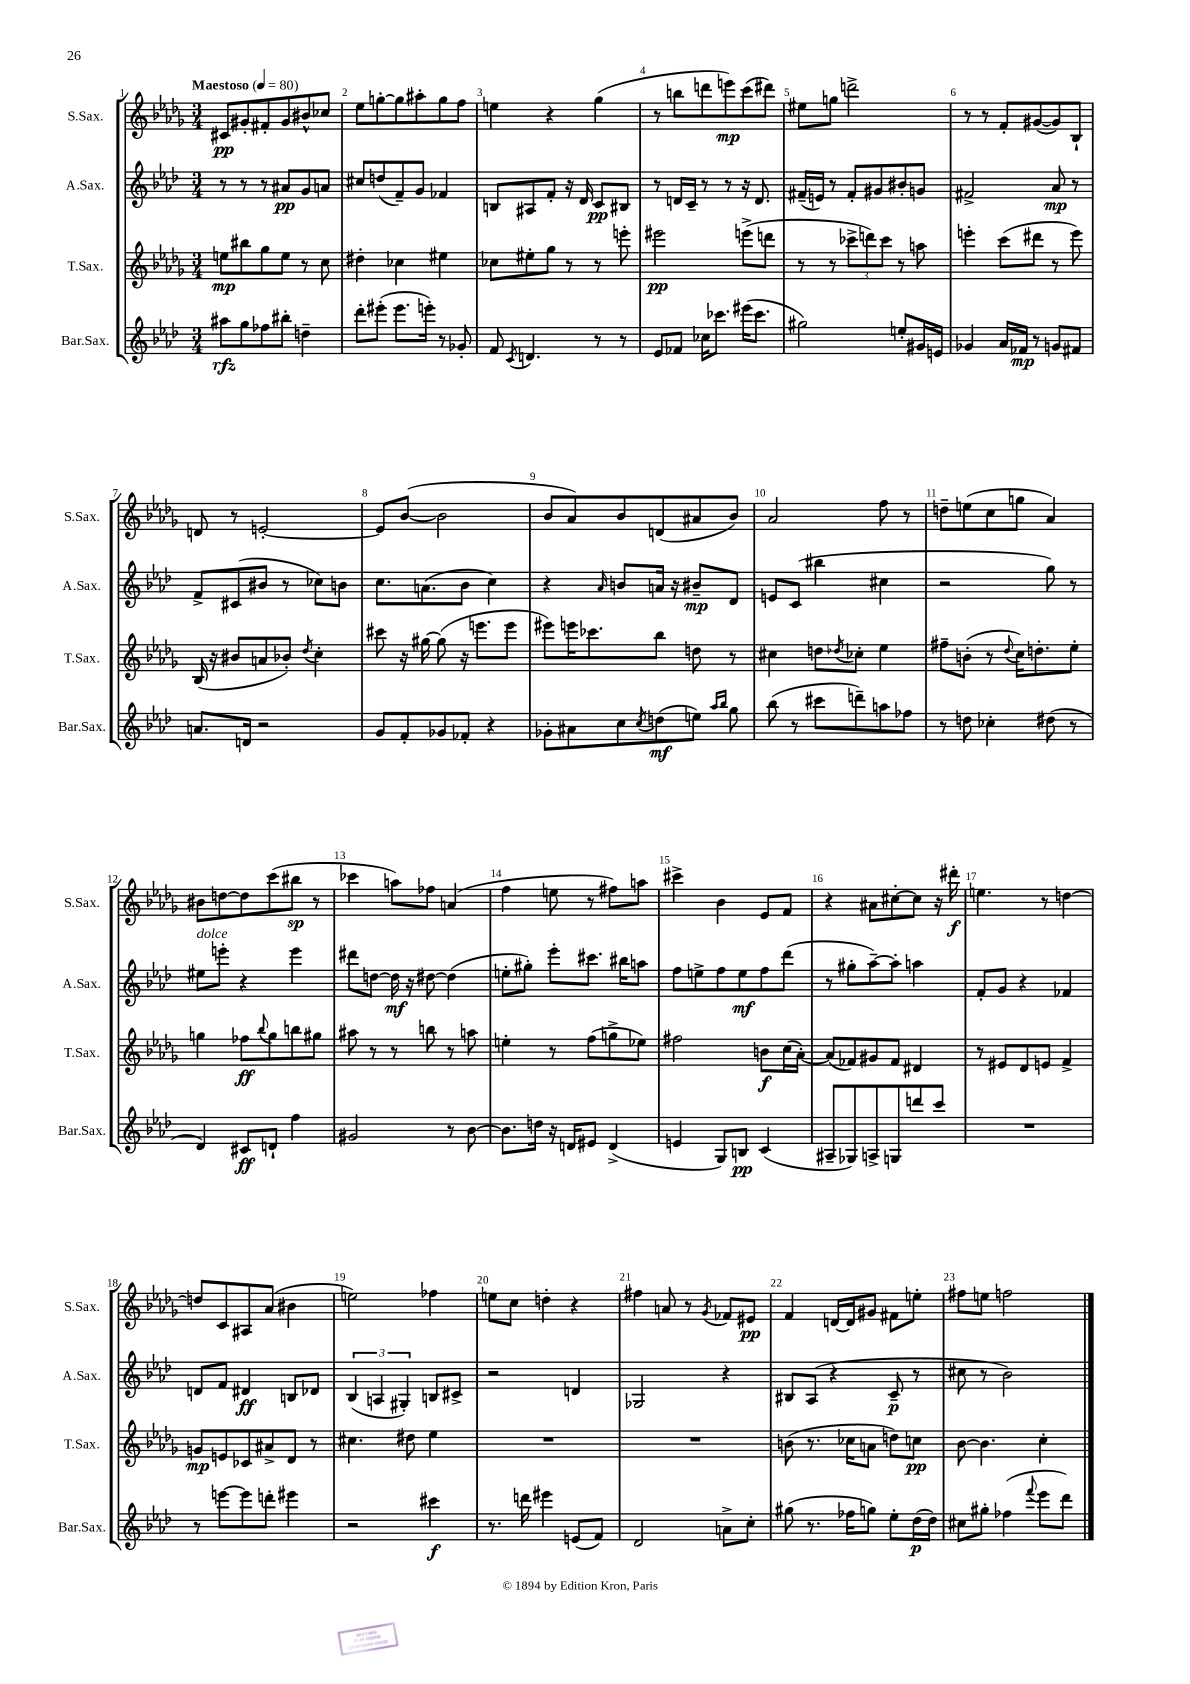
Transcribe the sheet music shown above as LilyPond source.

<<
\new StaffGroup <<
\new Staff = "s0" \with { instrumentName = "S.Sax." shortInstrumentName = "S.Sax." } {
    \clef treble \key des \major \numericTimeSignature \time 3/4 \tempo "Maestoso" 4 = 80
    cis'8\pp gis'8-. fis'8-. gis'8 bis'8-^ ces''8 |
    ees''8 g''8~-. g''8 ais''8-. g''8 f''8 |
    e''4 r4 ges''4( |
    r8 b''8 d'''8 e'''8\mp) c'''8( dis'''8) |
    eis''8 g''8 d'''2-> |
    r8 r8 f'8-. gis'8~( gis'8) bes8-! |
    d'8 r8 e'2~-. |
    e'8 bes'8~( bes'2 |
    bes'8 aes'8) bes'8 d'8( ais'8 bes'8) |
    aes'2 f''8 r8 |
    d''8-- e''8( c''8 g''8 aes'4) |
    bis'8 d''8~ d''8 c'''8( bis''8\sp r8 |
    ces'''4 a''8) fes''8 a'4( |
    f''4 e''8 r8 fis''8) a''8 |
    cis'''4-> bes'4 ees'8 f'8 |
    r4 ais'8 cis''8~-. cis''8 r16 dis'''16-.\f |
    e''4. r8 d''4~ |
    d''8 c'8 ais8 aes'8( bis'4 |
    e''2) fes''4 |
    e''8 c''8 d''4-. r4 |
    fis''4 a'8 r8 \acciaccatura { ges'8 } fes'8 eis'8\pp |
    f'4 d'16~ d'16 gis'8 fis'8 e''8-. |
    fis''8 e''8 f''2 \bar "|." |
}
\new Staff = "s1" \with { instrumentName = "A.Sax." shortInstrumentName = "A.Sax." } {
    \clef treble \key aes \major \numericTimeSignature \time 3/4
    r8 r8 r8 ais'8\pp g'8 a'8 |
    cis''8 d''8( f'8--) g'8 fes'4 |
    b8 ais8 f'8-. r16 des'16 c'8\pp bis8 |
    r8 d'16 c'16-- r8 r8 r16 d'8. |
    fis'16--( e'16) r8 fis'8-. gis'8 bis'8-. g'8 |
    fis'2-> aes'8\mp r8 |
    f'8-> cis'8( bis'8 r8 ces''8) b'8 |
    c''8. a'8.( bes'8 c''4) |
    r4 \grace { aes'16 } b'8 a'16 r16 bis'8--\mp des'8 |
    e'8 c'8( bis''4 cis''4 |
    r2 g''8) r8 |
    eis''8^\markup { \italic "dolce" } e'''8-. r4 e'''4 |
    dis'''8 d''8~ d''16\mf r16 dis''8~ dis''4( |
    e''8-. gis''8-.) ees'''8-. cis'''8. bis''16 a''8 |
    f''8 e''8-> f''8 e''8\mf f''8 des'''8( |
    r8 gis''8-. aes''8~--) aes''8-. a''4 |
    f'8-. g'8 r4 fes'4 |
    d'8 f'8 dis'4\ff b8 des'8 |
    \tuplet 3/2 { bes4( a4 gis4-.) } b8 cis'8-> |
    r2 d'4 |
    ges2 r4 |
    bis8 aes8( r4 c'8--\p r8 |
    cis''8 r8 bes'2) \bar "|." |
}
\new Staff = "s2" \with { instrumentName = "T.Sax." shortInstrumentName = "T.Sax." } {
    \clef treble \key des \major \numericTimeSignature \time 3/4
    e''8\mp bis''8 ges''8 e''8 r8 c''8 |
    dis''4-. ces''4 eis''4 |
    ces''8 eis''8-. ges''8 r8 r8 e'''8-. |
    eis'''2\pp e'''8->( d'''8 |
    r8 r8 \tuplet 3/2 { ces'''8-> d'''8) ces'''8 } r8 a''8 |
    e'''4-. c'''8( dis'''8 r8 e'''8) |
    bes16( r16 bis'8 a'8 bes'8-.) \acciaccatura { des''8 } c''4-. |
    cis'''8 r16 gis''16~ gis''8( r16 e'''8. e'''8 |
    eis'''8) e'''16 ces'''8. bes''8 d''8 r8 |
    cis''4 d''8 \acciaccatura { des''8 } ces''8-. ees''4 |
    fis''8-- b'8-.( r8 \appoggiatura { des''8 } c''16) d''8.-. ees''8-. |
    g''4 fes''8\ff \appoggiatura { bes''8 } g''8 b''8 gis''8 |
    ais''8 r8 r8 b''8 r8 a''8 |
    e''4-. r8 f''8( g''8-> ees''8) |
    fis''2 b'8\f c''16( aes'16~-.) |
    aes'8( fes'8) gis'8 fes'8 dis'4 |
    r8 eis'8 des'8 e'8 f'4-> |
    g'8\mp e'8 ces'8 ais'8-> des'8 r8 |
    cis''4. dis''8 ees''4 |
    R2. |
    R2. |
    b'8( r8. ces''16 a'8 d''8) c''8\pp |
    bes'8~ bes'4. c''4-. \bar "|." |
}
\new Staff = "s3" \with { instrumentName = "Bar.Sax." shortInstrumentName = "Bar.Sax." } {
    \clef treble \key aes \major \numericTimeSignature \time 3/4
    ais''8\rfz g''8 fes''8 bis''8-. d''4-- |
    des'''8-. eis'''8-.( eis'''8. e'''16-.) r8 ges'8-. |
    f'8 \acciaccatura { c'8 } d'4. r8 r8 |
    ees'8 fes'8 ces''16 ces'''8. eis'''16( ces'''8. |
    gis''2) e''8-. gis'16 e'16 |
    ges'4 aes'16 fes'16\mp r8 g'8 fis'8 |
    a'8. d'16 r2 |
    g'8 f'8-. ges'8 fes'8-. r4 |
    ges'8-. ais'8 c''8 \acciaccatura { c''8 } d''8\mf( e''8) \grace { aes''16 bes''16 } g''8 |
    bes''8( r8 cis'''8 d'''8--) a''8 fes''8 |
    r8 d''8 ces''4-. dis''8( r8 |
    des'4) cis'8\ff d'8-! f''4 |
    gis'2 r8 bes'8~ |
    bes'8. d''16 r16 d'16 eis'8 d'4->( |
    e'4 g8) b8\pp c'4( |
    ais8-- ges8) a8-> g8 d'''8 c'''8 |
    R2. |
    r8 e'''8~ e'''8 d'''8-. eis'''4 |
    r2 cis'''4\f |
    r8. d'''16 eis'''4 e'8( f'8) |
    des'2 a'8-> c''8-. |
    gis''8( r8. fes''16 g''8) ees''8-. des''16\p( des''16) |
    cis''8 gis''8-. fes''4( \appoggiatura { f'''8 } ees'''8 des'''8) \bar "|." |
}
>>
>>
\layout { \context { \Score \override BarNumber.break-visibility = ##(#f #t #t) barNumberVisibility = #all-bar-numbers-visible } }
